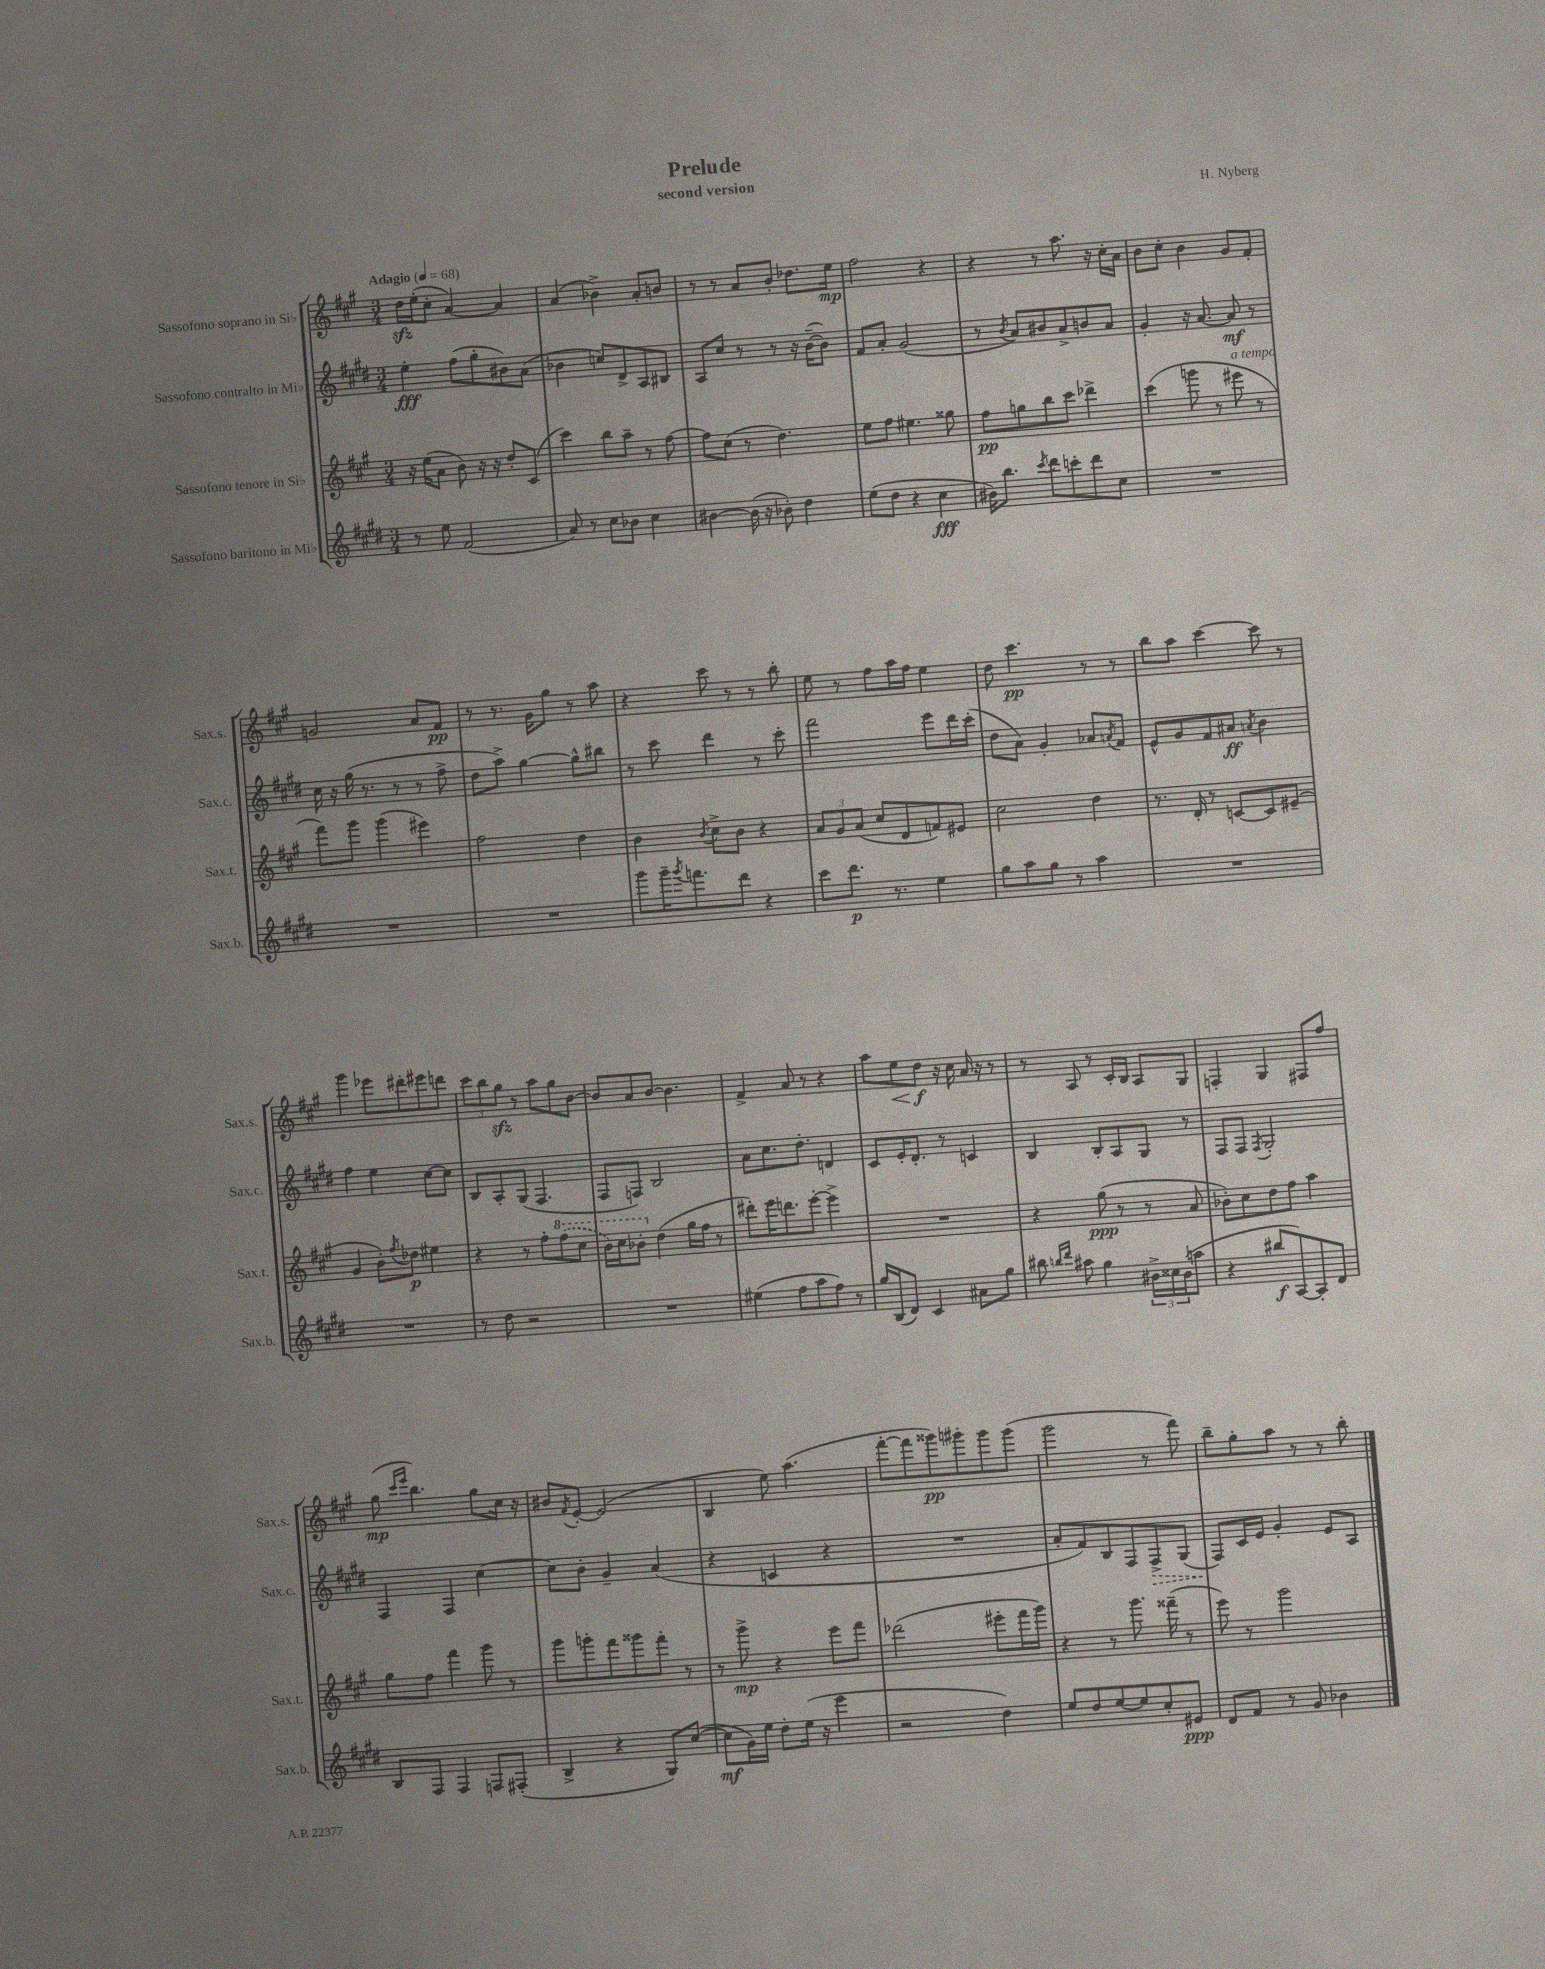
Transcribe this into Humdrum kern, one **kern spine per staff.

**kern	**dynam	**kern	**dynam	**kern	**dynam	**kern	**dynam
*part4	*part4	*part3	*part3	*part2	*part2	*part1	*part1
*staff4	*staff4	*staff3	*staff3	*staff2	*staff2	*staff1	*staff1
*I"Sassofono baritono in Mi♭	*	*I"Sassofono tenore in Si♭	*	*I"Sassofono contralto in Mi♭	*	*I"Sassofono soprano in Si♭	*
*I'Sax.b.	*	*I'Sax.t.	*	*I'Sax.c.	*	*I'Sax.s.	*
*clefG2	*	*clefG2	*	*clefG2	*	*clefG2	*
*k[f#c#g#d#]	*	*k[f#c#g#]	*	*k[f#c#g#d#]	*	*k[f#c#g#]	*
*M3/4	*	*M3/4	*	*M3/4	*	*M3/4	*
*MM68	*	*MM68	*	*MM68	*	*MM68	*
=1	=1	=1	=1	=1	=1	=1	=1
!	!	!	!	!	!	!LO:TX:a:B:t=Adagio	!
8r	.	16r	.	4ee'\	fff	16ddzz\LL	.
.	.	(16ee\KL	.	.	.	(16ee'\J	.
8ee\	.	8a\J	.	.	.	8cc#'\J	.
(2f#/	.	8b\)	.	(8ff#\L	.	[4a/)	.
.	.	16r	.	8gg#'\	.	.	.
.	.	16r	.	.	.	.	.
.	.	8dd'/L	.	8b#X\)	.	4a/]	.
.	.	(8c#/J	.	(8a\J	.	.	.
=2	=2	=2	=2	=2	=2	=2	=2
8a/)	.	4ccc#\)	.	4b-X\	.	(4a/	.
8r	.	.	.	.	.	.	.
8cc#\L	.	8bb\L	.	8ccn/L)	.	4b-X^\)	.
8b-X\J	.	8aa~\J	.	8d#^/	.	.	.
4cc#\	.	8r	.	8A/	.	8a'/L	.
.	.	[8ff#\	.	8B#X/J	.	8bn/J	.
=3	=3	=3	=3	=3	=3	=3	=3
[4b#X\	.	8ff#\L]	.	8A/L	.	8r	.
.	.	(8cc#\J	.	8cc#/J	.	8r	.
(16b#\]	.	8r	.	8r	.	8a/L	.
16r	.	.	.	.	.	.	.
8b-X'\)	.	4.dd\)	.	8r	.	8b'/J	.
4dd#\	.	.	.	16r	.	8.dd-X\L	.
.	.	.	.	([16b~\KL	.	.	.
.	.	.	.	8b\J])	.	.	.
.	.	.	.	.	.	16ee\Jk	mp
=4	=4	=4	=4	=4	=4	=4	=4
(8ee\L	.	8ee\L	.	8f#/L	.	2ff#\	.
8dd#\J	.	8ff#\J	.	8a'/J	.	.	.
4r	.	4.ee#X\	.	(2g#/	.	.	.
4cc#\	fff	.	.	.	.	4r	.
.	.	8gg##X\	.	.	.	.	.
=5	=5	=5	=5	=5	=5	=5	=5
16b#X\KL)	.	8ff#\L	pp	8r	.	4r	.
8.bb\J	.	.	.	.	.	.	.
.	.	.	.	8qb/	.	.	.
.	.	8ggn\	.	8a/L)	.	.	.
8qccc#/	.	.	.	.	.	.	.
8ddd#\L	.	8bb\	.	8b#X/	.	8r	.
8cccn'\	.	8ccc#\J	.	8a^/	.	8.aa\	.
8ddd#\	.	4ddd-X^\	.	8bn/	.	.	.
.	.	.	.	.	.	16r	.
8cc#\J	.	.	.	8a/J	.	16cc#'\LL	.
.	.	.	.	.	.	16a\JJ	.
=6	=6	=6	=6	=6	=6	=6	=6
2.r	.	(4ccc#\	.	4g#'/	.	8b\L	.
.	.	.	.	.	.	8cc#'\J	.
.	.	8gggn\	.	16r	.	4b\	.
.	.	.	.	[8.a/	.	.	.
.	.	8r	.	.	.	.	.
!	!	!LO:TX:a:i:t=a tempo	!	!	!	!	!
.	.	8eee#X\	.	8a/]	mf	8g#/L	.
.	.	8r	.	8r	.	8f#'/J	.
!!LO:LB:g=z
=7	=7	=7	=7	=7	=7	=7	=7
2.r	.	8fff#\L)	.	16cc#\	.	2gn/	.
.	.	.	.	16r	.	.	.
.	.	8ggg#\J	.	(16gg#\	.	.	.
.	.	.	.	8.r	.	.	.
.	.	(4ggg#\	.	.	.	.	.
.	.	.	.	8r	.	.	.
.	.	4eee#X\)	.	8r	.	8a/L	.
.	.	.	.	8ff#^\	.	8f#/J	pp
=8	=8	=8	=8	=8	=8	=8	=8
2.r	.	2ff#\	.	8dd#\L	.	8r	.
.	.	.	.	8aa^\J)	.	8.r	.
.	.	.	.	[4gg#\	.	.	.
.	.	.	.	.	.	16g#\KL	.
.	.	.	.	.	.	8gg#\J	.
.	.	4dd\	.	8gg#^^\L]	.	8r	.
.	.	.	.	8bb#X\J	.	8aa\	.
=9	=9	=9	=9	=9	=9	=9	=9
8ggg#\L	.	4b\	.	8r	.	4r	.
16ggg#~\K	.	.	.	8ccc#\	.	.	.
8qggg#/	.	.	.	.	.	.	.
8.fffn\	.	.	.	.	.	.	.
.	.	8qb/	.	.	.	.	.
.	.	8cc#^\L	.	4ddd#\	.	8ccc#\	.
8ddd#\J	.	8b\J	.	.	.	8r	.
4r	.	4r	.	8r	.	8r	.
.	.	.	.	8ccc#'\	.	8bb'\	.
=10	=10	=10	=10	=10	=10	=10	=10
8ccc#\L	.	12a/L	.	2fff#\	.	8ee\	.
.	.	12g#/	.	.	.	.	.
8.ddd#\J	p	.	.	.	.	8r	.
.	.	(12a/J	.	.	.	.	.
.	.	8cc#/L	.	.	.	8ff#\L	.
8.r	.	.	.	.	.	.	.
.	.	8d/	.	.	.	16aa\L	.
.	.	.	.	.	.	16ff#\JJ	.
4ee\	.	8fn/)	.	8eee\L	.	4ee\	.
.	.	8e#X/J	.	16ddd#\L	.	.	.
.	.	.	.	(16ccc#'\JJ	.	.	.
=11	=11	=11	=11	=11	=11	=11	=11
8gg#\L	.	2cc#\	.	8dd#\L	.	8dd\	.
8aa\	.	.	.	8a\J)	.	4.ccc#\	pp
8gg#\J	.	.	.	4g#'/	.	.	.
8r	.	.	.	.	.	.	.
4aa\	.	4dd\	.	8a-X/L	.	8r	.
.	.	.	.	8qan/	.	.	.
.	.	.	.	8f#/J	.	8r	.
=12	=12	=12	=12	=12	=12	=12	=12
2.r	.	8.r	.	8e^^/L	.	8bb\L	.
.	.	.	.	8g#/	.	8aa\J	.
.	.	16d'/	.	.	.	.	.
.	.	8r	.	8f#/	.	[4ccc#\	.
.	.	[8cn/L	.	8a#X/J	ff	.	.
.	.	.	.	8qan/	.	.	.
.	.	8c/]	.	4b\	.	8ccc#\]	.
.	.	(8e#X~/J	.	.	.	8r	.
!!LO:LB:g=z
=13	=13	=13	=13	=13	=13	=13	=13
2.r	.	4g#/	.	4ff#\	.	4ggg#\	.
.	.	8b'\L)	.	4ee\	.	8eee-X\L	.
.	.	8qff#/	.	.	.	.	.
.	.	8dd-X\J	p	.	.	8ddd#X'\	.
.	.	4ee#X\	.	[8cc#\L	.	8eee#X\	.
.	.	.	.	8cc#\J]	.	8dddn\J	.
=14	=14	=14	=14	=14	=14	=14	=14
8r	.	4r	.	8B/L	.	12ccc#\L	.
.	.	.	.	.	.	12bb\	.
8dd#\	.	.	.	8A'/	.	.	.
.	.	.	.	.	.	12gg#zz\J	.
2r	.	8r	.	(8G#/J	.	8r	.
.	.	8ff#'\L	.	4.F#/	.	8aa\L	.
*	*	*8va	*	*	*	*	*
.	.	(8fff#\	.	.	.	8gg#\	.
.	.	8ccc#\J	.	.	.	[8b\J	.
=15	=15	=15	=15	=15	=15	=15	=15
2.r	.	16bb\LL)	.	8F#/L	.	8b/L]	.
.	.	16ccc#\J	.	.	.	.	.
.	.	8bb-X'\J	.	8Fn/J)	.	8a/	.
*	*	*X8va	*	*	*	*	*
.	.	(4dd\	.	2B/	.	[8b/J	.
.	.	.	.	.	.	4.b\]	.
.	.	16gg#\LL	.	.	.	.	.
.	.	16ff#\JJ	.	.	.	.	.
.	.	8r	.	.	.	.	.
=16	=16	=16	=16	=16	=16	=16	=16
(4ee#X\	.	8ddd#X'\L)	.	8a\L	.	4f#^/	.
.	.	16eee\K	.	8.cc#\	.	.	.
.	.	8.dddn\	.	.	.	.	.
8ff#\L	.	.	.	.	.	8a/	.
.	.	.	.	8.dd#'\J	.	.	.
8aa\	.	[8eee'\J	.	.	.	8r	.
8ff#\J)	.	4eee^\]	.	4dn/	.	4r	.
8r	.	.	.	.	.	.	.
=17	=17	=17	=17	=17	=17	=17	=17
16gg#/LL	.	2.r	.	8c#/L	.	8aa\L	.
(16B/J	.	.	.	.	.	.	.
!	!	!	!	!	!	!	!LO:HP:b
8d#/J)	.	.	.	16e'/K	.	8ee\	<
.	.	.	.	8.d#'/J	.	.	.
4c#/	.	.	.	.	.	8dd\J	f
.	.	.	.	8r	.	16r	[
.	.	.	.	.	.	16cc#\	.
8a#X\L	.	.	.	4cn/	.	16a/	.
.	.	.	.	.	.	16r	.
8gg#\J	.	.	.	.	.	8r	.
=18	=18	=18	=18	=18	=18	=18	=18
8bb#X\	.	4r	.	4B/	.	8r	.
16qqbbn/LL	.	.	.	.	.	.	.
16qqddd#/JJ	.	.	.	.	.	.	.
8aa#X\	.	.	.	.	.	8A/	.
4gg#\	.	(8gg#\	ppp	8B'/L	.	8r	.
.	.	8r	.	8A/	.	16c#'/LL	.
.	.	.	.	.	.	16B/JJ	.
24b#X^\LL	.	8r	.	8G#/J	.	8A/L	.
24cc##X\	.	.	.	.	.	.	.
(24b#\J	.	.	.	.	.	.	.
8aan\J	.	8a/	.	8r	.	8G#/J	.
=19	=19	=19	=19	=19	=19	=19	=19
4r	.	8b-X'\L)	.	8F#/L	.	4Fn'/	.
.	.	8cc#\	.	8F#/J	.	.	.
.	.	.	.	8qF#/	.	.	.
8bb#X/L	f	8dd\	.	2G#'/	.	4G#/	.
[8A/)	.	8ff#\J	.	.	.	.	.
8A'/]	.	4aa\	.	.	.	8F#X/L	.
8d#/J	.	.	.	.	.	8ff#/J	.
!!LO:LB:g=z
=20	=20	=20	=20	=20	=20	=20	=20
8B/L	.	8gg#\L	.	4F#/	.	(8gg#\	mp
.	.	.	.	.	.	16qqccc#/LL	.
.	.	.	.	.	.	16qqeee/JJ	.
8F#/J	.	8ff#\J	.	.	.	4.bb\)	.
4F#/	.	4fff#\	.	4F#/	.	.	.
8Fn/L	.	8ggg#\	.	[4cc#\	.	8gg#\L	.
(8F#X'/J	.	8r	.	.	.	16cc#\Jk	.
.	.	.	.	.	.	16r	.
=21	=21	=21	=21	=21	=21	=21	=21
4B^/	.	8ggg#\L	.	8cc#\L]	.	8b#X/L	.
.	.	.	.	.	.	8qf#/	.
.	.	8gggn'\	.	8b'\J	.	[8e'/J	.
4r	.	8fff#\	.	4g#~/	.	(2e/]	.
.	.	8ggg##X\	.	.	.	.	.
8G#/L)	.	8fff#'\J	.	(4a/	.	.	.
([8cc#/J	.	8r	.	.	.	.	.
=22	=22	=22	=22	=22	=22	=22	=22
8cc#\L]	mf	8r	.	4r	.	4B/	.
16g#\L)	.	8ggg#^\	mp	.	.	.	.
16ee\JJ	.	.	.	.	.	.	.
8dd#'\L	.	4r	.	4cn/	.	8ee\)	.
(16ee\Jk	.	.	.	.	.	(4.aa\	.
16r	.	.	.	.	.	.	.
4eee\	.	8eee\L	.	4r	.	.	.
.	.	8fff#\J	.	.	.	.	.
=23	=23	=23	=23	=23	=23	=23	=23
2r	.	(2ddd-X\	.	2.r	.	[8fff#'\L	.
.	.	.	.	.	.	8fff#\]	.
.	.	.	.	.	.	8ggg##X\)	pp
.	.	.	.	.	.	8ggg#X'\	.
4dd#\)	.	8eee#X'\L	.	.	.	8ggg#\	.
.	.	16fff#\L	.	.	.	(8ggg#\J	.
.	.	16ggg#\JJ)	.	.	.	.	.
=24	=24	=24	=24	=24	=24	=24	=24
8ee/L	.	4r	.	8a'/L	.	2ggg#\	.
8dd#/	.	.	.	8f#/)	.	.	.
[8ee/	.	8r	.	8B/	.	.	.
8ee/]	.	8.ggg#\	.	8F#/	.	.	.
!	!	!	!	!	!LO:HP:b	!	!
8cc#'/	.	.	.	8F#^/	>	8r	.
.	.	(16fff##X~\	.	.	.	.	.
8e#X/J	ppp	8r	.	(8G#/J	.	8fff#\)	.
=25	=25	=25	=25	=25	=25	=25	=25
8d#/L	.	8eee\)	.	8F#/L)	.	8bb~\L	.
8f#/J	.	8r	.	16c#/L	]	8gg#'\	.
.	.	.	.	16e/JJ	.	.	.
8r	.	2ggg#\	.	4g#'/	.	8aa\J	.
8g#/	.	.	.	.	.	8r	.
4b-X\	.	.	.	8e/L	.	8r	.
.	.	.	.	8A/J	.	8bb'\	.
==	==	==	==	==	==	==	==
*-	*-	*-	*-	*-	*-	*-	*-
